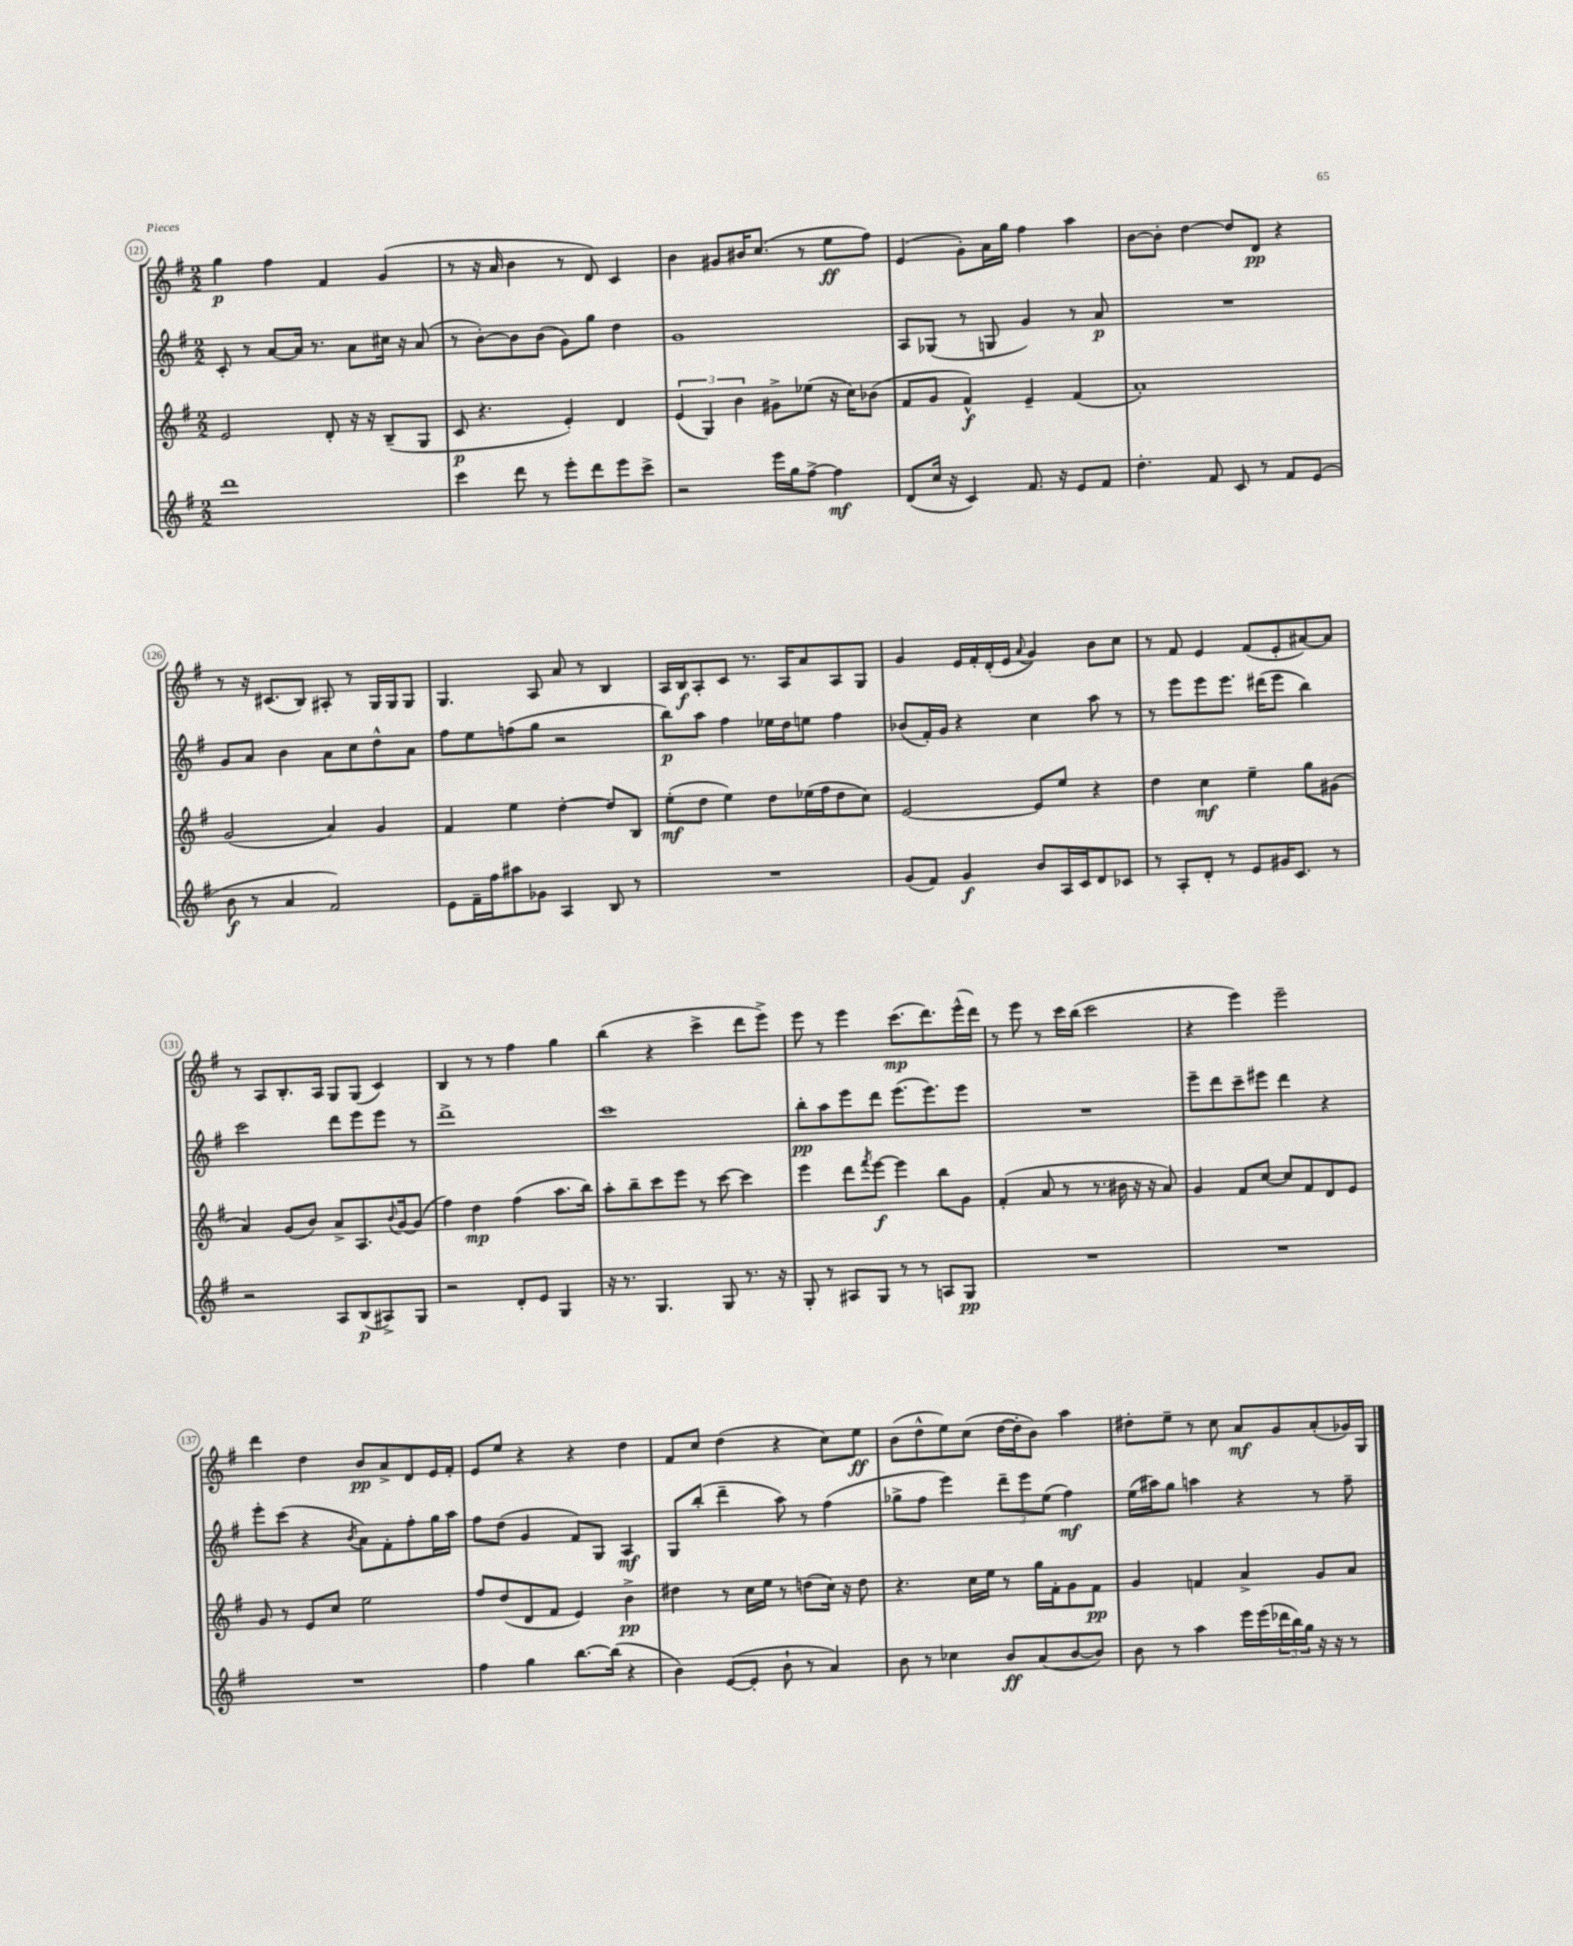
<<
\new StaffGroup <<
\new Staff = "s0" {
    \clef treble \key g \major \numericTimeSignature \time 2/2
    g''4\p fis''4 fis'4 g'4( |
    r8 r16 a'16 b'4 r8 d'8) c'4 |
    b'4 gis'8 bis'16 c''8.( r8 e''8\ff fis''8) |
    e'4( g'8-.) a'16 g''16 fis''4 a''4 |
    b'8~ b'8-. d''4~ d''8 d'8\pp r4 |
    r8 r16 cis'8.( b8) ais8-. r8 g16 g16 g8 |
    g4. a8 a'8 r8 b4 |
    a16 b16\f a8-. c'8 r8. a16 a'8 a8 g8 |
    g'4 e'16 fis'16-. d'16-.( e'16 \appoggiatura { a'8 } g'4) b'8 c''8 |
    r8 fis'8 e'4 fis'8( e'8-. ais'8~) ais'8 |
    r8 a8 b8.-. a16 g8 g8( c'4) |
    b4 r8 r8 fis''4 g''4 |
    b''4( r4 c'''4-> d'''8 e'''8->) |
    e'''8 r8 e'''4 c'''8.\mp( d'''8.) e'''16-^( d'''16) |
    r8 e'''8 r8 c'''16 b''16( c'''2 |
    r4 e'''4) e'''2-- |
    d'''4 d''4 b'8\pp a'8-> d'8 e'16 fis'16-. |
    e'8 e''8 r4 r4 d''4 |
    fis'8 c''8 d''4( r4 c''8) e''8\ff |
    b'8( d''8-^ e''8) c''8( d''16~ d''16-. b'8) a''4 |
    dis''8-. e''8-- r8 c''8 a'8\mf g'8 a'8-.( ges'16) g16 \bar "|." |
}
\new Staff = "s1" {
    \clef treble \key g \major \numericTimeSignature \time 2/2
    c'8-. r8 a'8~ a'16 r8. a'8 cis''16 r16 a'8( |
    r8 b'8~-.) b'8 b'8( g'8) g''8 d''4 |
    g'1 |
    a8 ges8( r8 g8 g'4) r8 a'8\p |
    R1 |
    g'8 a'8 b'4 a'8 c''8 d''8-^ a'8 |
    fis''8 e''8 f''8( g''8 r2 |
    b''8\p) a''8 fis''4 ees''16 d''16 e''8 fis''4 |
    bes'8( fis'16-.) g'16 r4 c''4 a''8 r8 |
    r8 e'''8 e'''8 e'''8. dis'''16( e'''8 b''4) |
    c'''2 d'''8 e'''8 e'''8 r8 |
    d'''1-> |
    c'''1 |
    b''8-.\pp a''8 e'''8 d'''8 e'''8.( e'''8.) e'''8 |
    R1 |
    e'''8-- d'''8 c'''8-- eis'''8 d'''4 r4 |
    e'''8-. c'''8( r4 \acciaccatura { b'8 } a'8) fis'8-. fis''8-. g''16 a''16 |
    fis''8 d''8( g'4 fis'8) g8 a4\mf |
    g8 b''8-.( d'''4-- a''8) r8 fis''4( |
    ges''8-> fis''8 e'''4) \tuplet 3/2 { d'''8-- e'''8 e''8( } fis''4\mf) |
    e''16( ais''16) g''8 a''4 r4 r8 fis''8-- \bar "|." |
}
\new Staff = "s2" {
    \clef treble \key g \major \numericTimeSignature \time 2/2
    e'2 d'8-. r16 r16 b8--( g8 |
    c'8\p r4. e'4-.) d'4 |
    \tuplet 3/2 { e'4( g4) b'4 } gis'8-> ees''8( r16 c''16) bes'8( |
    fis'8 g'8 fis'4-^\f) e'4-- fis'4( |
    a'1-.) |
    g'2( a'4) g'4 |
    fis'4 e''4 d''4~-. d''8 b8 |
    e''8-.\mf( d''8 e''4) d''8 ees''16( fis''16 d''8 c''8) |
    e'2~ e'8 e''8 r4 |
    d''4 c''4\mf e''4-- g''8 gis'8( |
    a'4) g'8( b'8) a'8-> a8. \appoggiatura { b'8 } g'16~ g'8( |
    fis''4) d''4\mp fis''4( a''8. b''16) |
    a''8-. b''8-- c'''8 e'''8 r8 c'''8~ c'''4 |
    e'''4 d'''8 \acciaccatura { fis'''8 } e'''8~\f e'''4 b''8 g'8 |
    fis'4-.( a'8 r8 r8. bis'16 r16 r16 a'8) |
    g'4 fis'8 c''8~ c''8 fis'8 d'8 e'8 |
    g'8 r8 e'8 c''8 e''2 |
    fis''8 d''8( d'8 fis'8 e'4) b'4->\pp |
    dis''4 r8 c''16 e''16 r8 d''8( c''16) r16 d''8 |
    r4. c''16 e''16 r8 g''16 fis'16-. g'8 fis'8\pp |
    g'4 f'4 a'4-> g'8 a'8 \bar "|." |
}
\new Staff = "s3" {
    \clef treble \key g \major \numericTimeSignature \time 2/2
    d'''1 |
    c'''4 d'''8 r8 e'''8-. d'''8 e'''8 c'''8-> |
    r2 e'''16 g''16 fis''8~-> fis''4\mf |
    d'8( c''16 r16 c'4) fis'8. r16 e'8 fis'8 |
    d''4.-. fis'8 c'8 r8 fis'8 e'8( |
    b'8\f r8 a'4 fis'2) |
    e'8 fis'16-- fis''16 ais''8 ges'8 a4 b8 r8 |
    R1 |
    g'8( fis'8) g'4\f b'8 a16 c'16 d'8 ces'8 |
    r8 a8-. d'8-. r8 e'8 gis'16 c'8. r8 |
    r2 a8 b8\p( ais8->) g8 |
    r2 d'8-. e'8 g4 |
    r16 r8. g4. g8 r8. r16 |
    g8-. r8 ais8 g8 r8 r8 a8 g8\pp |
    R1 |
    R1 |
    R1 |
    fis''4 g''4 b''8.~ b''16( r4 |
    b'4) e'8~( e'8-. b'8-! r8 a'4) |
    b'8 r8 ces''4 b'8\ff a'8( b'8~ b'8) |
    b'8 r8 a''4 e'''16 e'''16( \tuplet 3/2 { des'''16 b''16) g''16 } r16 r16 r8 \bar "|." |
}
>>
>>
\layout { \context { \Score currentBarNumber = #121 \override BarNumber.stencil = #(make-stencil-circler 0.1 0.3 ly:text-interface::print) } }
